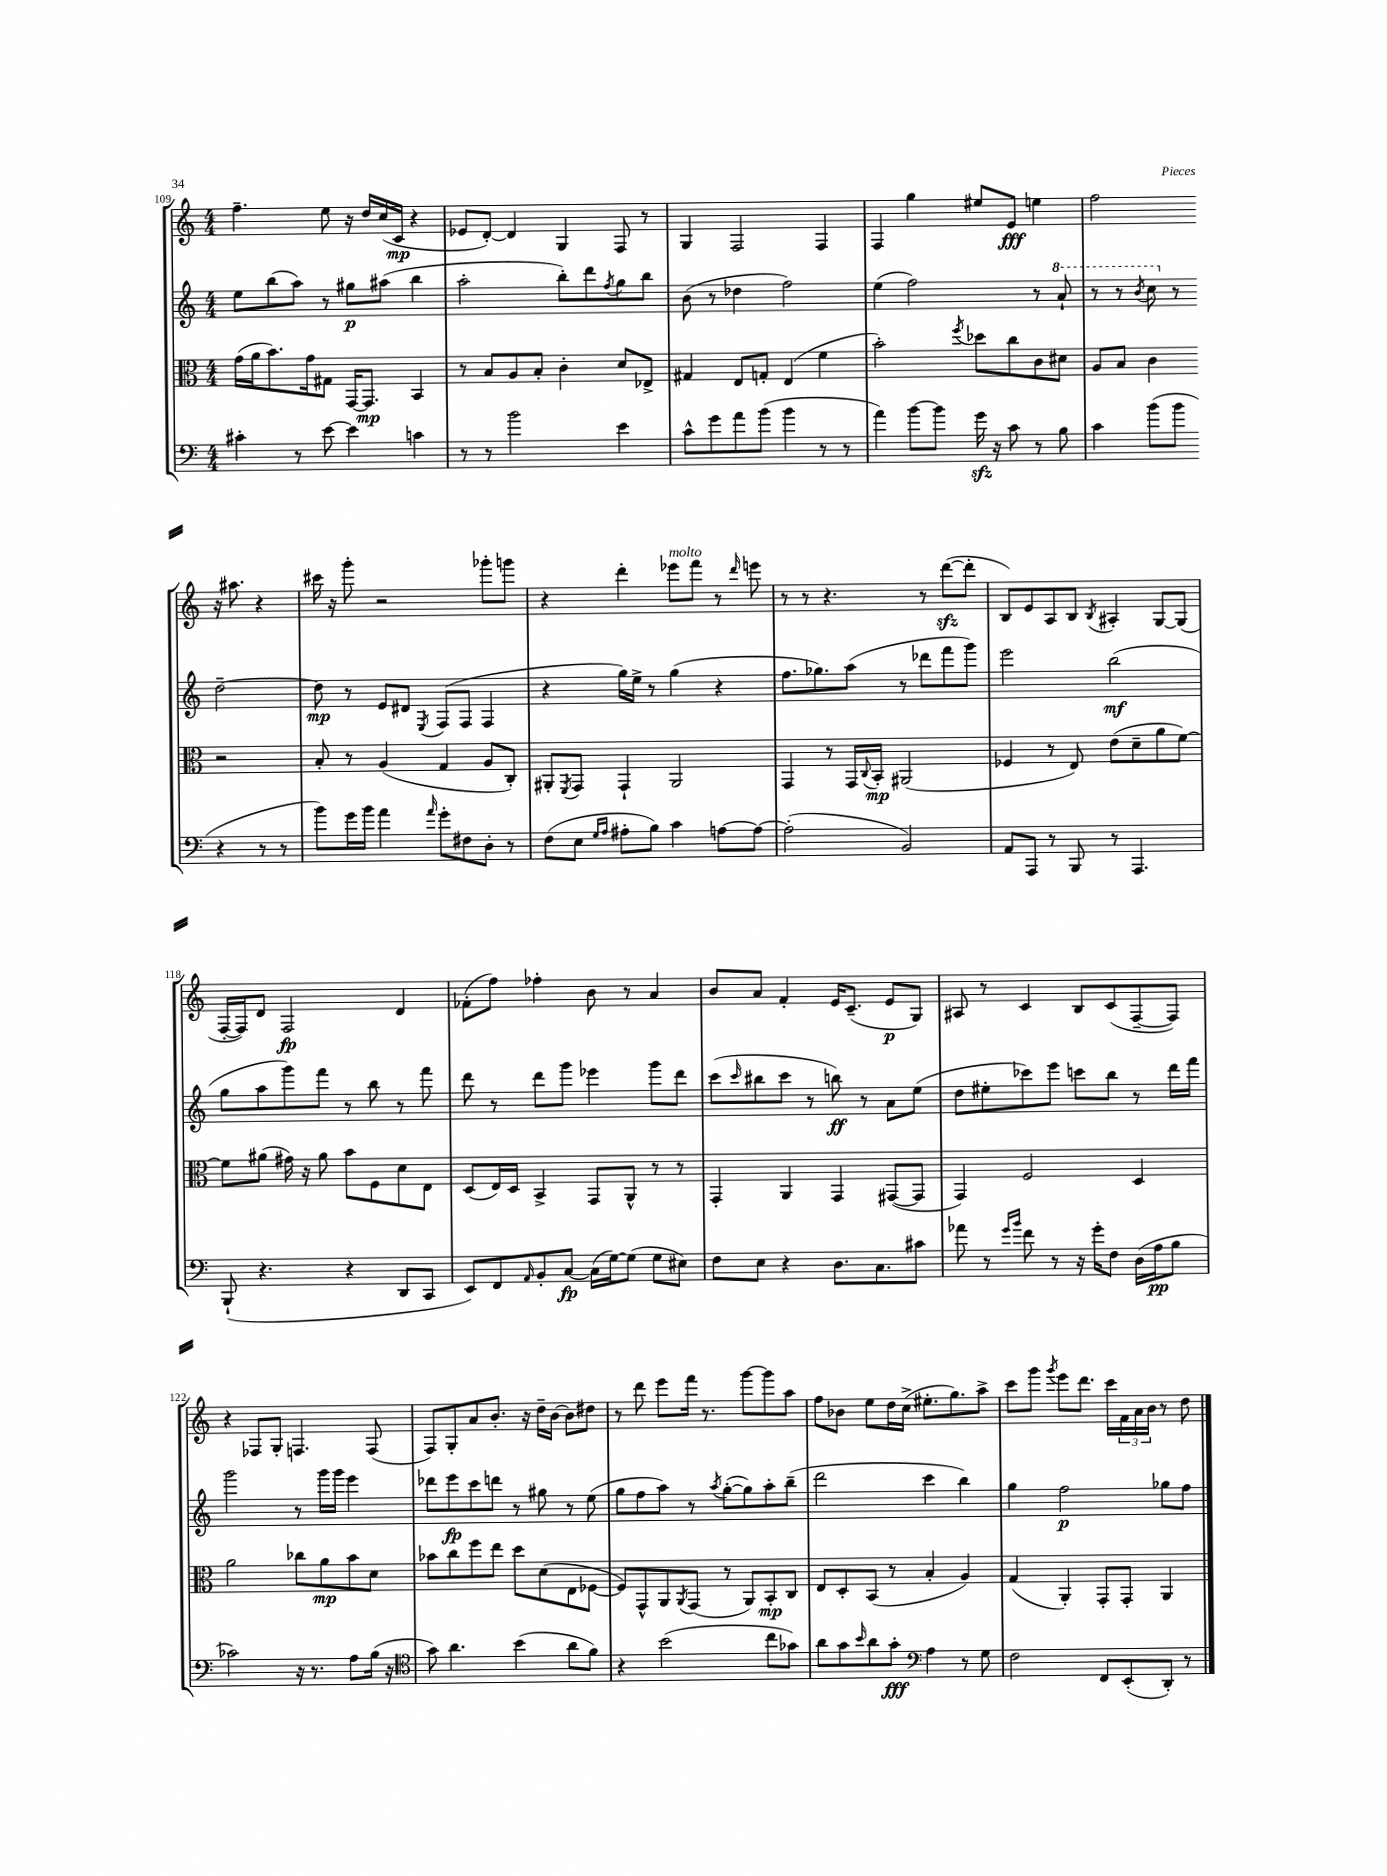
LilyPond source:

<<
\new StaffGroup <<
\new Staff = "s0" {
    \clef treble \key c \major \numericTimeSignature \time 4/4
    f''4.-- e''8 r16 d''16 c''16( c'16\mp r4 |
    ees'8 d'8~-.) d'4 g4 f8 r8 |
    g4 f2 f4 |
    f4 g''4 eis''8 e'8\fff e''4 |
    f''2 r16 ais''8. r4 |
    cis'''16 r16 g'''8-. r2 ges'''8-. g'''8 |
    r4 d'''4-. ees'''8^\markup { \italic "molto" } f'''8 r8 \grace { d'''16 } e'''8 |
    r8 r8 r4. r8 d'''8~\sfz( d'''8-. |
    b8) e'8 a8 b8 \acciaccatura { b8 } ais4-. g8~ g8( |
    f16~-. f16) d'8 f2\fp d'4 |
    fes'8-.( f''8) fes''4-. b'8 r8 a'4 |
    b'8 a'8 f'4-. e'16 c'8.--( e'8\p g8) |
    ais8 r8 c'4 b8 c'8( f8~-- f8) |
    r4 fes8 g8-. f4. f8( |
    f8) g8-. a'8 b'8.-. r16 d''16-- b'16~ b'8 dis''8 |
    r8 d'''8 e'''8 f'''16 r8. g'''8~ g'''8 a''8 |
    f''8 bes'8 e''8 d''16 c''16->( eis''8.-. g''8.) a''8-> |
    c'''8 g'''8 \acciaccatura { g'''8 } e'''8 d'''8. c'''16 \tuplet 3/2 { f'16 a'16 b'16 } r8 d''8 \bar "|." |
}
\new Staff = "s1" {
    \clef treble \key c \major \numericTimeSignature \time 4/4
    e''8 b''8( a''8) r8 gis''8\p ais''8( b''4 |
    a''2-. b''8-.) d'''8 \acciaccatura { f''8 } g''8 b''8 |
    b'8( r8 des''4 f''2) |
    e''4( f''2) r8 \ottava #1 a''8-! |
    r8 r8 \acciaccatura { b''8 } c'''8 \ottava #0 r8 d''2~-- |
    d''8\mp r8 e'8 dis'8 \acciaccatura { e8 } f8( f8 f4 |
    r4 g''16) e''16-> r8 g''4( r4 |
    f''8. ges''8.) a''8( r8 des'''8 f'''8 g'''8) |
    e'''2 b''2\mf( |
    g''8 a''8 g'''8) f'''8 r8 b''8 r8 f'''8 |
    d'''8 r8 d'''8 g'''8 ees'''4 g'''8 d'''8 |
    c'''8( \grace { c'''16 } bis''8 c'''8 r8 b''8\ff) r8 a'8 e''8( |
    d''8 eis''8-. ces'''8) e'''8 c'''8 b''8 r8 d'''16 f'''16 |
    g'''2 r8 g'''16 g'''16 e'''4 |
    des'''8 e'''8\fp c'''8 d'''8 r8 gis''8 r8 e''8( |
    g''8 f''8 a''8) r8 \acciaccatura { a''8 } g''8~-.( g''8) a''8-. b''8--( |
    d'''2 c'''4 b''4) |
    g''4 f''2\p ges''8 f''8 \bar "|." |
}
\new Staff = "s2" {
    \clef alto \key c \major \numericTimeSignature \time 4/4
    g'16( a'16 b'8.) g'16 gis8 g,16~ g,8.\mp b,4 |
    r8 b8 a8 b8-. c'4-. d'8 ees8-> |
    gis4 e8 g8-. e4( f'4 |
    b'2-.) \acciaccatura { f''8 } des''8 c''8 c'8 dis'8 |
    a8 b8 c'4 r2 |
    b8-. r8 a4( g4 a8 c8-.) |
    ais,8-. \acciaccatura { f,8 } g,8 g,4-! ais,2 |
    g,4 r8 g,16 \appoggiatura { c8 } b,16-.\mp ais,2( |
    fes4 r8 e8) e'8( d'8-- a'8 f'8~) |
    f'8 ais'8( gis'16) r16 ais'8 b'8 f8 d'8 e8 |
    d8( e16) d16 b,4-> g,8 a,8-^ r8 r8 |
    g,4-. a,4 g,4 gis,8~( gis,8 |
    g,4) f2 d4 |
    a'2 ces''8 a'8\mp b'8 d'8 |
    bes'8 c''8 f''8 e''8 d''8 d'8( e8 fes8~ |
    fes8) g,8-^ a,8 \acciaccatura { a,8 } g,8( r8 a,8) b,8-.\mp c8 |
    e8 d8-. b,8( r8 b4-. a4) |
    g4( a,4-.) g,8-. g,8-. a,4 \bar "|." |
}
\new Staff = "s3" {
    \clef bass \key c \major \numericTimeSignature \time 4/4
    cis'4-. r8 e'8~ e'4 c'4 |
    r8 r8 b'2 e'4 |
    c'8-^ g'8 a'8 b'8( b'4 r8 r8 |
    a'4) b'8~ b'8 g'16\sfz r16 c'8 r8 b8 |
    c'4 b'8( b'8 r4 r8 r8 |
    b'8) g'16 b'16 a'4 \grace { a'16 } g'8-. fis8 d8-. r8 |
    f8( e8 \grace { g16 a16 } ais8-. b8) c'4 a8~ a8~ |
    a2-.( b,2) |
    a,8 a,,8 r8 b,,8 r8 a,,4. |
    b,,8-!( r4. r4 d,8 c,8 |
    e,8) f,8 \grace { a,16 } b,8-. c8~\fp c16( g16~) g8( g8 eis8) |
    f8 e8 r4 d8. c8. cis'8 |
    aes'8 r8 \grace { g'16 b'16 } f'8 r8 r16 g'16-. f8 d16( a16\pp b8 |
    ces'2) r16 r8. a8 b16( r16 |
    \clef tenor g'8) a'4. b'4( a'8 f'8) |
    r4 b'2( c''8 ges'8) |
    a'8 g'8 \grace { b'16 } a'8 g'8-.\fff \clef bass a4 r8 g8 |
    f2 f,8 e,8-.( d,8-.) r8 \bar "|." |
}
>>
>>
\layout { \context { \Score currentBarNumber = #109 } }
